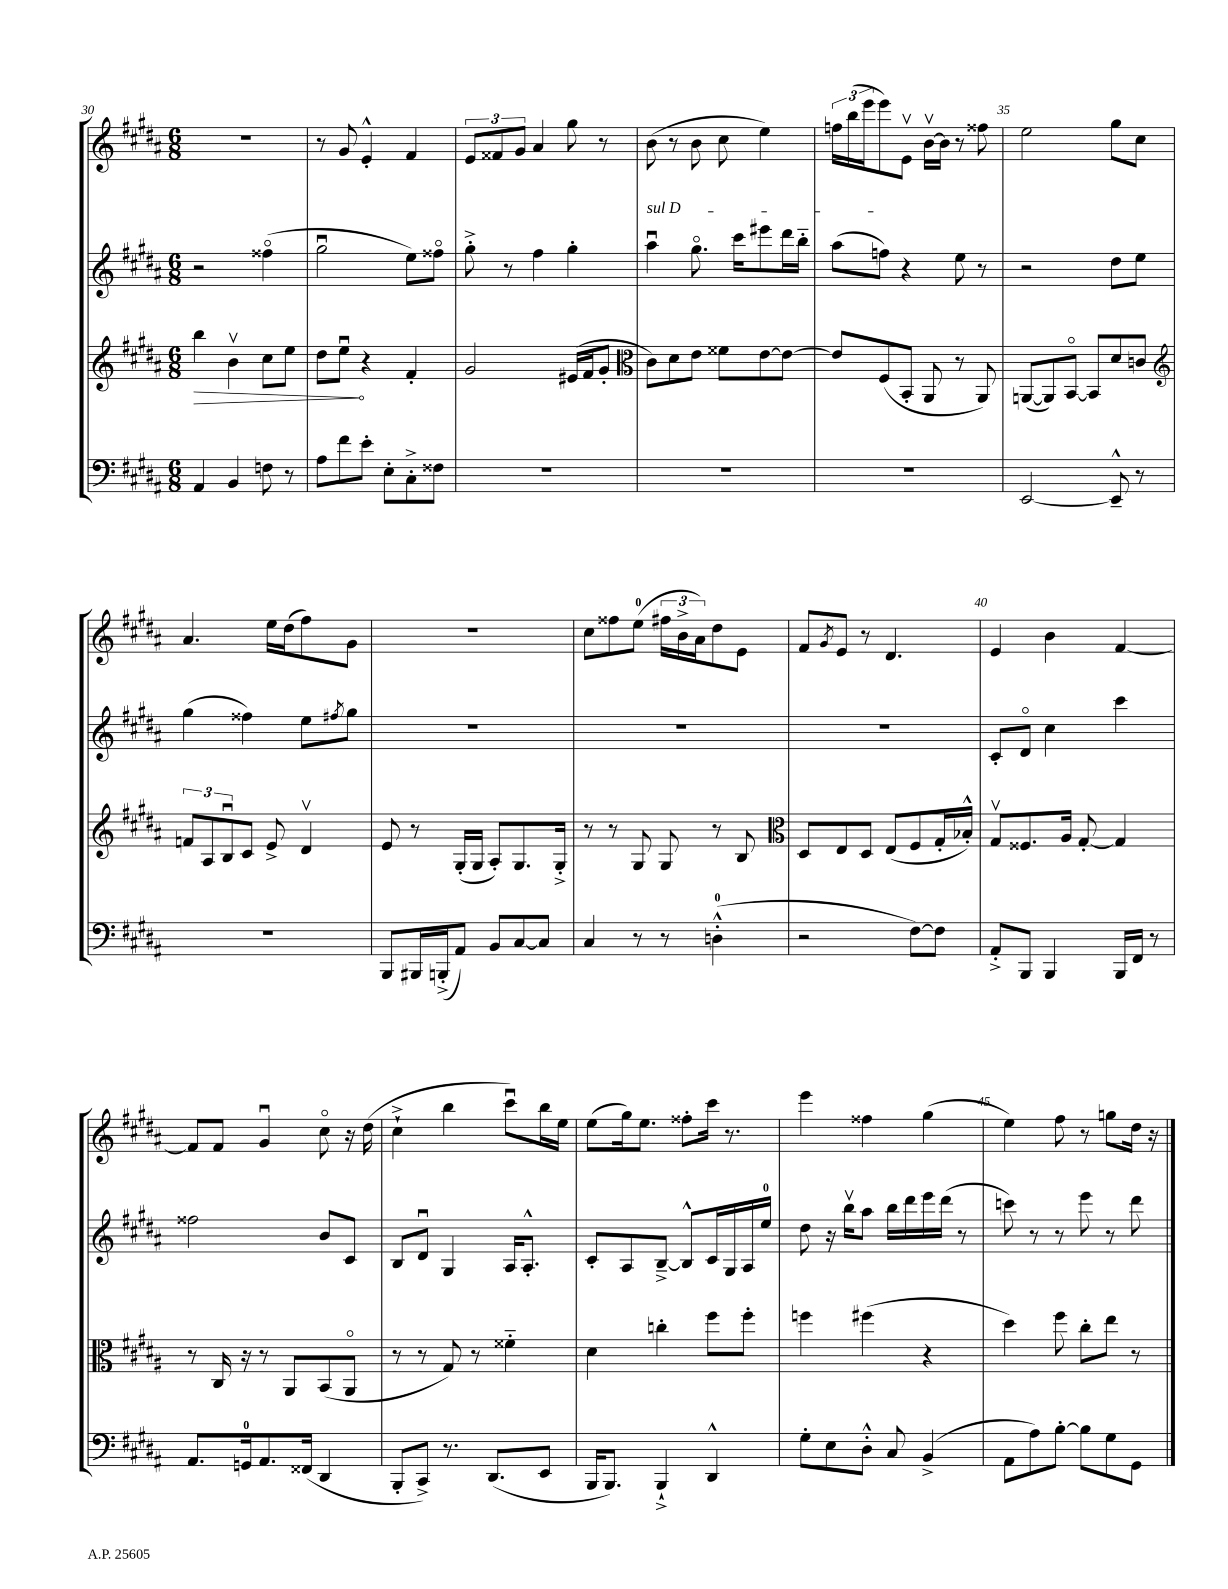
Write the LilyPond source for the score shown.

<<
\new StaffGroup <<
\new Staff = "s0" {
    \clef treble \key b \major \numericTimeSignature \time 6/8
    R2. |
    r8 gis'8 e'4-.-^ fis'4 |
    \tuplet 3/2 { e'8 fisis'8 gis'8 } ais'4 gis''8 r8 |
    b'8( r8 b'8 cis''8 e''4) |
    \tuplet 3/2 { f''16 b''16( e'''16 } e'''8) e'8\upbow b'16~\upbow b'16 r8 fisis''8 |
    e''2 gis''8 cis''8 |
    ais'4. e''16 dis''16( fis''8) gis'8 |
    R2. |
    cis''8 fisis''8 e''8-0( \tuplet 3/2 { fis''16 b'16-> ais'16) } dis''8 e'8 |
    fis'8 \acciaccatura { gis'8 } e'8 r8 dis'4. |
    e'4 b'4 fis'4~ |
    fis'8 fis'8 gis'4\downbow cis''8\flageolet r16 dis''16( |
    cis''4-!-> b''4 cis'''8\downbow) b''16 e''16 |
    e''8( gis''16) e''8. fisis''8-. cis'''16 r8. |
    e'''4 fisis''4 gis''4( |
    e''4) fis''8 r8 g''8 dis''16 r16 \bar "|." |
}
\new Staff = "s1" {
    \clef treble \key b \major \numericTimeSignature \time 6/8
    r2 fisis''4\flageolet( |
    gis''2\downbow e''8) fisis''8\flageolet |
    gis''8-.-> r8 fis''4 gis''4-. |
    \once \override TextSpanner.bound-details.left.text = \markup { \italic "sul D" } ais''4\downbow\startTextSpan gis''8.\flageolet cis'''16 eis'''8 dis'''16 b''16-_ |
    ais''8( f''8\stopTextSpan) r4 e''8 r8 |
    r2 dis''8 e''8 |
    gis''4( fisis''4) e''8 \acciaccatura { fis''8 } gis''8 |
    R2. |
    R2. |
    R2. |
    cis'8-. dis'8\flageolet cis''4 cis'''4 |
    fisis''2 b'8 cis'8 |
    b8 dis'8\downbow gis4 ais16 ais8.-.-^ |
    cis'8-. ais8 b8~---> b8-^ cis'16 gis16 ais16 e''16-0 |
    dis''8 r16 b''16\upbow ais''8 b''16 dis'''16 e'''16 dis'''16( r8 |
    c'''8) r8 r8 e'''8 r8 dis'''8 \bar "|." |
}
\new Staff = "s2" {
    \clef treble \key b \major \numericTimeSignature \time 6/8
    \once \override Hairpin.circled-tip = ##t b''4\> b'4\upbow cis''8 e''8 |
    dis''8 e''8\downbow\! r4 fis'4-. |
    gis'2 eis'16( fis'16 gis'8-. |
    \clef alto cis'8) dis'8 e'8 fisis'8 e'8~ e'8~ |
    e'8 fis8( b,8-. ais,8 r8 ais,8) |
    a,8~( a,8) b,8~\flageolet b,8 dis'8 c'8 |
    \clef treble \tuplet 3/2 { f'8 ais8 b8\downbow } cis'8 e'8-> dis'4\upbow |
    e'8 r8 gis16-.( gis16 ais8-.) gis8. gis16-.-> |
    r8 r8 gis8 gis8 r8 b8 |
    \clef alto dis8 e8 dis8 e8( fis8 gis16-. bes16-.-^) |
    gis8\upbow fisis8. ais16 gis8~-. gis4 |
    r8 cis16 r16 r8 ais,8 b,8( ais,8\flageolet |
    r8 r8 gis8) r8 fisis'4-_ |
    dis'4 c''4-. fis''8 fis''8-. |
    f''4 fis''4( r4 |
    dis''4) fis''8 cis''8-. e''8 r8 \bar "|." |
}
\new Staff = "s3" {
    \clef bass \key b \major \numericTimeSignature \time 6/8
    ais,4 b,4 f8 r8 |
    ais8 fis'8 e'8-. e8-. cis8-.-> fisis8 |
    R2. |
    R2. |
    R2. |
    e,2~ e,8---^ r8 |
    R2. |
    b,,8 bis,,16 b,,16-.->( ais,8) b,8 cis8~ cis8 |
    cis4 r8 r8 d4-0-.-^( |
    r2 fis8~) fis8 |
    ais,8-.-> b,,8 b,,4 b,,16 fis,16 r8 |
    ais,8. g,16-0 ais,8. fisis,16( dis,4 |
    b,,8-. cis,8->) r8. dis,8.( e,8 |
    b,,16 b,,8.) b,,4-!-> dis,4-^ |
    gis8-. e8 dis8-.-^ cis8 b,4->( |
    ais,8 ais8) b8~-. b8 gis8 gis,8 \bar "|." |
}
>>
>>
\layout { \context { \Score currentBarNumber = #30 \override BarNumber.break-visibility = ##(#f #t #t) barNumberVisibility = #(every-nth-bar-number-visible 5) } }
